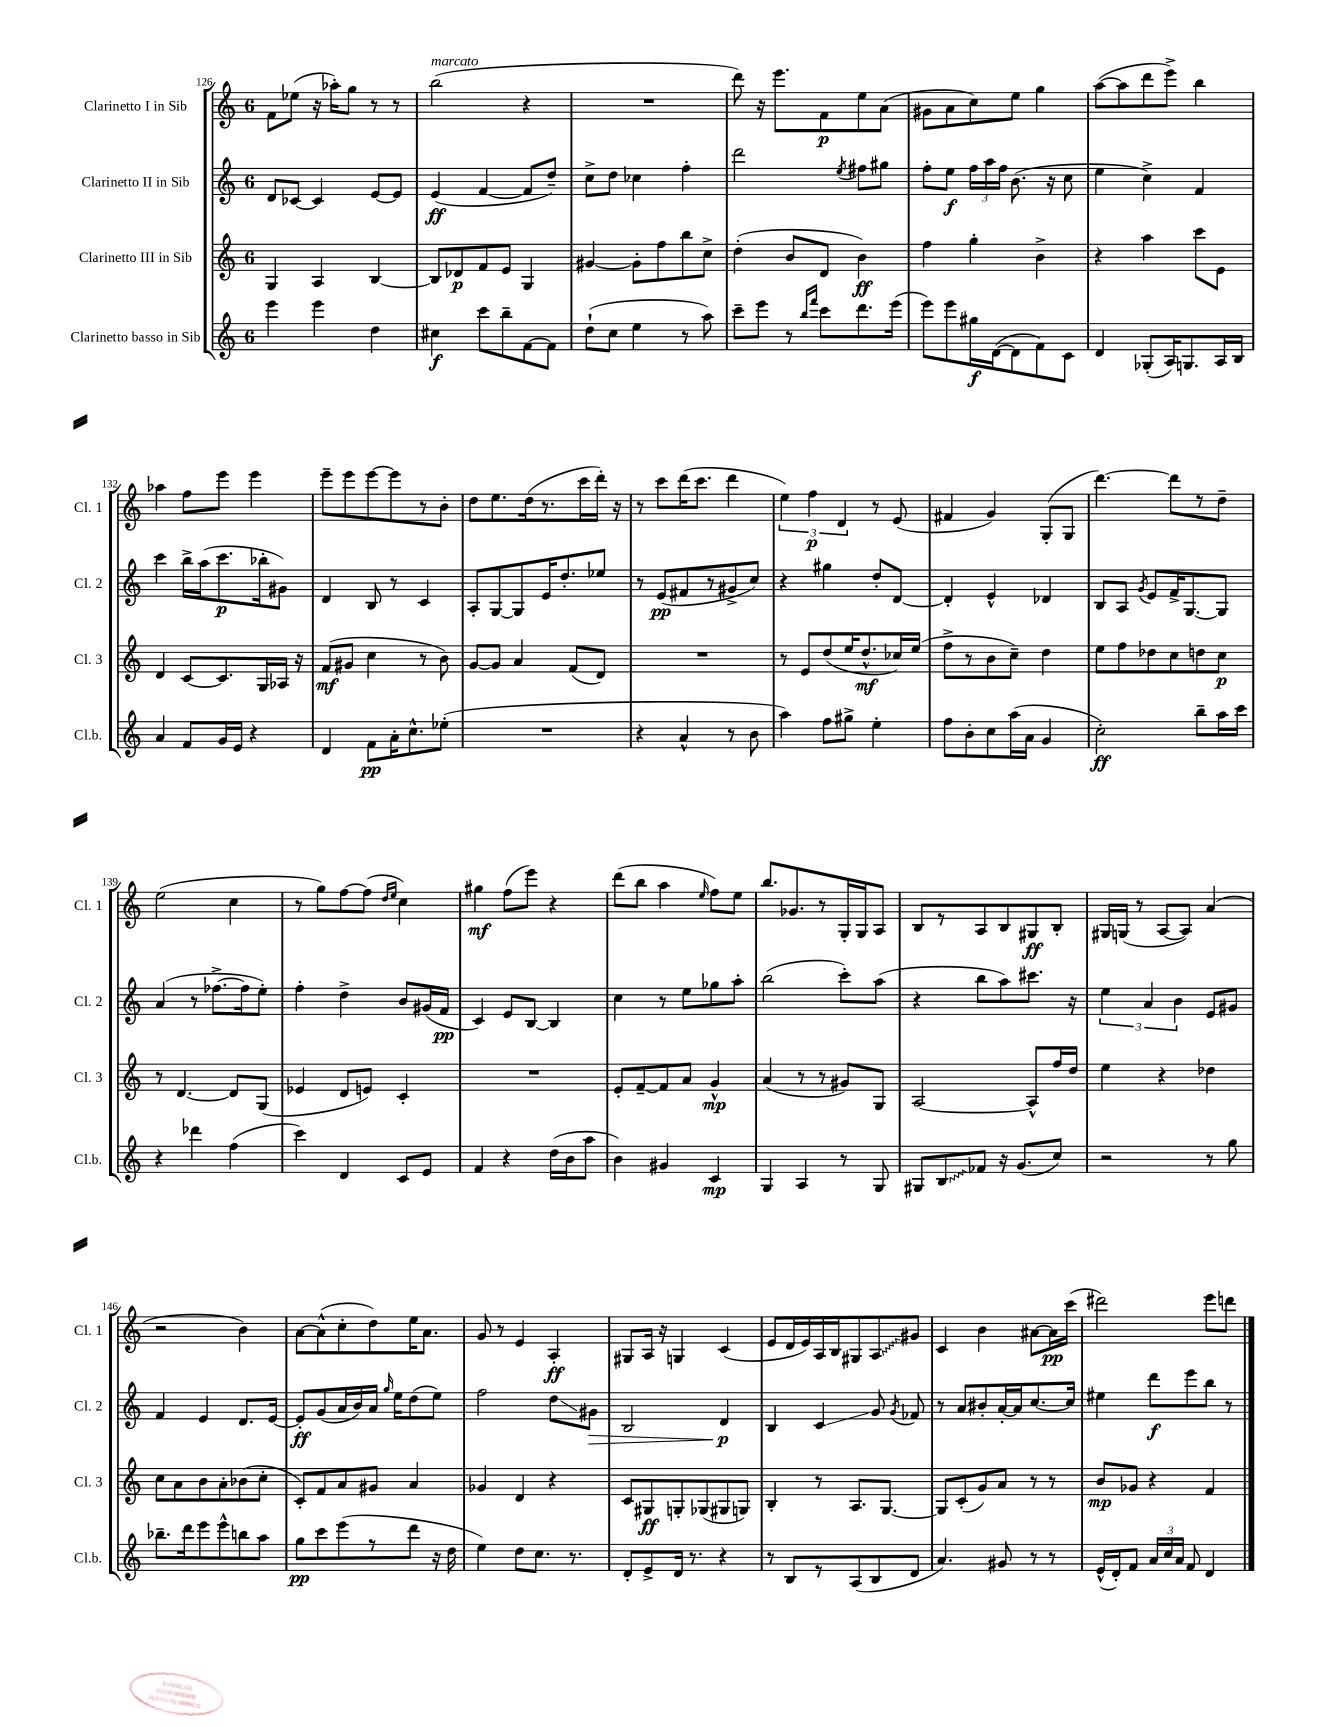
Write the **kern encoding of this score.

**kern	**kern	**kern	**kern
*staff4	*staff3	*staff2	*staff1
*clefG2	*clefG2	*clefG2	*clefG2
*k[]	*k[]	*k[]	*k[]
*M6/8	*M6/8	*M6/8	*M6/8
4eee	4G	8d	8f
.	.	[8c-	(8ee-
4eee	4A	4c-]	16r
.	.	.	16aa-')
.	.	.	8gg
4dd	[4B	[8e	8r
.	.	8e]	8r
=	=	=	=
4cc#	8B]	(4e	(2bb
.	8d-	.	.
8ccc	8f	[4f	.
8bb~	8e	.	.
[8f	4G	8f]	4r
8f]	.	8dd~)	.
=	=	=	=
(8dd`	[4g#	8cc^	2.r
8cc	.	8dd	.
4ee	8g#']	4cc-	.
.	8ff	.	.
8r	8bb	4ff'	.
8aa)	8cc^	.	.
=	=	=	=
8ccc~	(4dd'	2ddd	8ddd)
8eee	.	.	16r
.	.	.	8.eee
8r	8b	.	.
16qqbb	.	.	.
16qqfff	.	.	.
8ccc	8d	.	8f
.	.	8qee	.
8.ddd	4b)	8ff#	8ee
.	.	8gg#	(8a
(16eee	.	.	.
=	=	=	=
8eee)	4ff	8ff'	8g#
8eee	.	8ee	8a
16gg#	4gg'	24ff	8cc)
.	.	24aa	.
([16d	.	.	.
.	.	24ff	.
8d]	.	(8.b	8ee
8f)	4b^	.	4gg
.	.	16r	.
8c	.	8cc	.
=	=	=	=
4d	4r	4ee	([8aa
.	.	.	8aa]
(8G-'	4aa	4cc^)	8ddd
16A)	.	.	8eee^)
8.G	.	.	.
.	8ccc	4f	4bb
16A	8e	.	.
16B	.	.	.
=	=	=	=
4a	4d	4ccc	4aa-
8f	[8c	16bb^	8ff
.	.	(16aa	.
16g	8.c]	8.ccc	8eee
16e	.	.	.
4r	.	.	4eee
.	16G	16bb-'	.
.	16A-	8g#)	.
.	16r	.	.
=	=	=	=
4d	(8f	4d	8eee~
.	8g#	.	8eee
8f	4cc	8B	[8eee
16a'	.	8r	8eee]
8.cc^^	.	.	.
.	8r	4c	8r
(8ee-'	8b)	.	8b'
=	=	=	=
2.r	[8g	8A'	8dd
.	8g]	[8G	8.ee
.	4a	8G]	.
.	.	.	(16dd
.	.	16e	8.r
.	.	8.dd'	.
.	(8f	.	.
.	.	.	16ccc
.	8d)	8ee-	16ddd')
.	.	.	16r
=	=	=	=
4r	2.r	8r	8r
.	.	(8e	8ccc
4a^^	.	8f#	(16ddd
.	.	.	8.ccc
.	.	8r	.
8r	.	8g#^	4ddd
8b	.	8cc)	.
=	=	=	=
4aa)	8r	4r	6ee)
.	8e	.	.
.	.	.	6ff
8ff	(8dd	4gg#	.
.	.	.	6d
8gg#^	16ee	.	.
.	8.dd^^	.	.
4ee'	.	8dd'	8r
.	16cc-)	[8d	(8e
.	(16ee	.	.
=	=	=	=
8ff	8ff^	4d']	4f#
8b'	8r	.	.
8cc	8b	4e^^	4g)
(16aa	8cc~)	.	.
16a	.	.	.
4g	4dd	4d-	(8G'
.	.	.	8G
=	=	=	=
2cc')	8ee	8B	[4.ddd)
.	8ff	8A	.
.	.	8qg	.
.	8dd-	8e	.
.	8cc	16f^	8ddd]
.	.	[8.G	.
8bb~	8dd	.	8r
16aa	8cc	8G]	8dd~
16ccc	.	.	.
=	=	=	=
4r	8r	(4a	(2ee
.	[4.d	.	.
4ddd-	.	8r	.
.	.	[8.ff-^	.
(4ff	8d]	.	4cc
.	.	16ff-]	.
.	(8G	8ee')	.
=	=	=	=
4ccc)	4e-	4ff'	8r
.	.	.	8gg)
4d	8d	4dd^	[8ff
.	8e)	.	(8ff]
.	.	.	16qqdd
.	.	.	16qqee
8c	4c'	8b	4cc)
8e	.	(16g#	.
.	.	16f	.
=	=	=	=
4f	2.r	4c)	4gg#
4r	.	8e	(8ff
.	.	[8B	8eee)
(16dd	.	4B]	4r
16b	.	.	.
8aa	.	.	.
=	=	=	=
4b)	8e'	4cc	(8ddd
.	[8f~	.	8bb
4g#	8f]	8r	4aa
.	8a	8ee	.
.	.	.	16qqee
4c	4g^^	8gg-	8ff)
.	.	8aa'	8ee
=	=	=	=
4G	(4a	(2bb	8.bb
.	.	.	8.g-
4A	8r	.	.
.	8r	.	8r
8r	8g#)	8ccc')	16G'
.	.	.	16G
8G	8G	(8aa	8A
=	=	=	=
8G#	[2A	4r	8B
8B	.	.	8r
8f-	.	8bb	8A
16r	.	8aa)	8B
(8.g	.	.	.
.	8A^^]	8.ccc#	8G#
8cc)	16ff	.	8B'
.	16dd	16r	.
=	=	=	=
2r	4ee	6ee	16G#
.	.	.	(16G
.	.	.	8r
.	.	6a	.
.	4r	.	[8A
.	.	6b	.
.	.	.	8A])
8r	4dd-	8e	(4a
8gg	.	8g#	.
=	=	=	=
8.bb-~	8cc	4f	2r
.	8a	.	.
16ddd	.	.	.
8eee	8b	4e	.
8eee^^	8a'	.	.
8bb	(8b-	8.d	4b)
8aa	8cc'	.	.
.	.	[16e	.
=	=	=	=
8gg	8c')	8e']	[8a
8ccc	8f	(8g	(8a^^]
(8eee	8a	16a	8cc'
.	.	16b)	.
8r	8g#	16a	8dd)
.	.	16qqgg	.
.	.	16ee	.
8ddd	4a	(8dd	16ee
.	.	.	8.a
16r	.	8ee)	.
16dd	.	.	.
=	=	=	=
4ee)	4g-	2ff	8g
.	.	.	8r
8dd	4d	.	4e
8.cc	.	.	.
.	4r	8dd	4A'
8.r	.	.	.
.	.	8g#	.
=	=	=	=
8d'	8c	2B	8G#
8e^	8G#	.	16A
.	.	.	16r
16d	8G'	.	4G
8.r	.	.	.
.	(8G-	.	.
4r	8G#	4d	(4c
.	8G)	.	.
=	=	=	=
8r	4B'	4B	8e
8B	.	.	16d
.	.	.	16e)
8r	8r	4c	16A
.	.	.	16B
(8A	8.A	.	8G#
8B	.	8g	8A
.	[8.G	.	.
.	.	8qg	.
8d	.	8f-	8g#
=	=	=	=
4.a)	8G]	8r	4c
.	(8c'	8a	.
.	8g)	8b#'	4b
8g#	8a	[16a'	.
.	.	16a]	.
8r	8r	[8.cc	[8a#
8r	8r	.	16a#]
.	.	16cc]	(16ccc
=	=	=	=
(16e^^	8b	4ee#	2ddd#)
16d')	.	.	.
8f	8g-	.	.
24a	4r	8ddd	.
24cc	.	.	.
24a	.	.	.
8f	.	8eee	.
4d	4f	8bb	8eee
.	.	8r	8ddd
==	==	==	==
*-	*-	*-	*-
